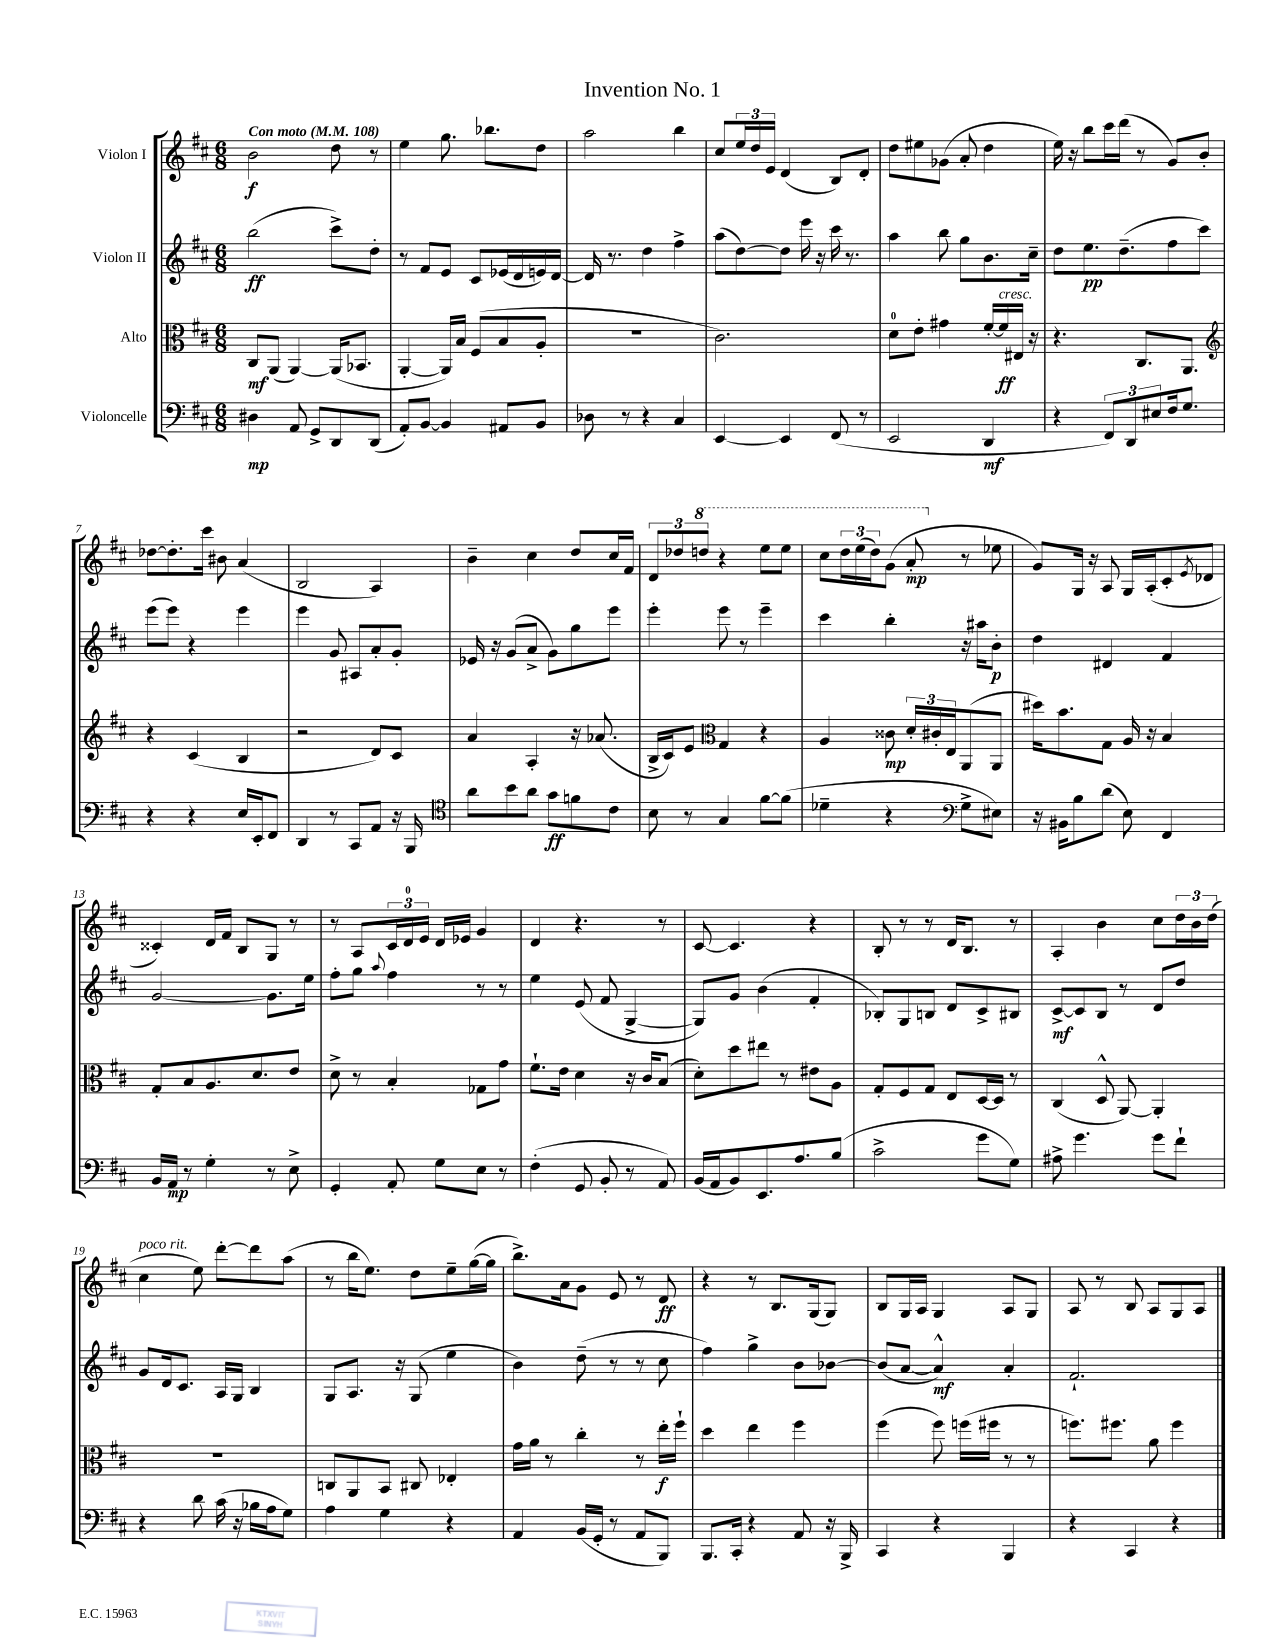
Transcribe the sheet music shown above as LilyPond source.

\header { title = "Invention No. 1" }
<<
\new StaffGroup <<
\new Staff = "s0" \with { instrumentName = "Violon I" } {
    \clef treble \key d \major \numericTimeSignature \time 6/8 \tempo "Con moto" 4 = 108
    b'2\f d''8 r8 |
    e''4 g''8. bes''8. d''8 |
    a''2 b''4 |
    cis''8 \tuplet 3/2 { e''16 d''16 e'16 } d'4( b8) d'8-. |
    d''8 eis''8 ges'8( a'8-. d''4 |
    e''16) r16 b''8 cis'''16 d'''16( r8 g'8) b'8-. |
    des''8~ des''8.-. cis'''16 bis'8 a'4( |
    b2 a4) |
    b'4-- cis''4 d''8 cis''16 fis'16 |
    \tuplet 3/2 { d'8 des''8 \ottava #1 d'''!8 } r4 e'''8 e'''8 |
    cis'''8 \tuplet 3/2 { d'''16 e'''16( d'''16) } g''8( a''8-.\mp \ottava #0 r8 ees''8 |
    g'8) g16 r16 a8 g16 a16-.( cis'8-. \acciaccatura { e'8 } des'8 |
    cisis'4-.) d'16 fis'16 b8 g8 r8 |
    r8 a8 \tuplet 3/2 { cis'16 d'16-0 e'16 } d'16 ees'16 g'4 |
    d'4 r4. r8 |
    cis'8~ cis'4. r4 |
    b8-. r8 r8 d'16 b8. r8 |
    a4-. b'4 cis''8 \tuplet 3/2 { d''16 b'16 d''16( } |
    cis''4^\markup { \italic "poco rit." } e''8) d'''8~-. d'''8 a''8( |
    r8 b''16 e''8.) d''8 e''8-- g''16~( g''16 |
    b''8.->) a'16 g'8 e'8 r8 d'8\ff |
    r4 r8 b8. g16( g8) |
    b8 g16 a16 g4 a8 g8 |
    a8 r8 b8 a8 g8 a8 \bar "|." |
}
\new Staff = "s1" \with { instrumentName = "Violon II" } {
    \clef treble \key d \major \numericTimeSignature \time 6/8
    b''2\ff( cis'''8->) d''8-. |
    r8 fis'8 e'8 cis'8 ees'16( d'16 e'16) d'16~ |
    d'16 r8. d''4 fis''4-> |
    a''8( d''8~) d''8 e'''16 r16 cis'''16 r8. |
    a''4 b''8 g''8 b'8. cis''16-- |
    d''8 e''8.\pp d''8.--( fis''8 cis'''8) |
    e'''8( e'''8) r4 e'''4 |
    e'''4 g'8 ais8 a'8-. g'8-. |
    ees'16 r16 g'8( a'8-> g'8) g''8 e'''8 |
    e'''4-. e'''8 r8 e'''4-- |
    cis'''4 b''4-. r16 ais''16 b'8-.\p |
    d''4 dis'4 fis'4 |
    g'2~ g'8. e''16 |
    fis''8-. g''8 \appoggiatura { a''8 } fis''4 r8 r8 |
    e''4 e'8( fis'8 g4~-> |
    g8) g'8 b'4( fis'4-. |
    bes8-.) g8 b8 d'8 cis'8-> bis8 |
    cis'8~->\mf cis'8 b8 r8 d'8 d''8 |
    g'8 d'16 cis'8. a16 g16 b4 |
    g8 a8. r16 g8( e''4 |
    b'4) d''8--( r8 r8 cis''8 |
    fis''4) g''4-> b'8 bes'8~ |
    bes'8( a'8~ a'4-^\mf) a'4-. |
    fis'2.-! \bar "|." |
}
\new Staff = "s2" \with { instrumentName = "Alto" } {
    \clef alto \key d \major \numericTimeSignature \time 6/8
    cis8\mf a,8( a,4~) a,16( bes,8. |
    a,4~-. a,16) b16 fis8( b8 a8-. |
    R2. |
    cis'2.) |
    d'8-0 e'8-. gis'4 fis'16~-. fis'16\ff^\markup { \italic "cresc." } eis16 r16 |
    r4. cis8. a,8. |
    \clef treble r4 cis'4( b4 |
    r2 d'8) cis'8 |
    a'4 a4-. r16 aes'8.( |
    b16-> cis'16) e'8 \clef alto g4 r4 |
    a4 cisis'8\mp \tuplet 3/2 { d'16-. cis'16-. e16 } a,8( a,8 |
    dis''16) b'8. g8 a16 r16 b4 |
    g8-. b8 a8. d'8. e'8 |
    d'8-> r8 b4-. ges8 g'8 |
    fis'8.-! e'16 d'4 r16 cis'16 b8( |
    d'8-.) d''8 eis''8 r8 eis'8 a8 |
    g8-. fis8 g8 e8 d16~ d16 r8 |
    cis4( d8-^ a,8~) a,4-. |
    R2. |
    c8 a,8 b,8 cis8 ees4-. |
    g'16 a'16 r8 cis''4-. r8 e''16-.\f fis''16-! |
    d''4 e''4 fis''4 |
    fis''4( fis''8) f''16( fis''16 r8 r8 |
    f''8.) fis''8. a'8 fis''4 \bar "|." |
}
\new Staff = "s3" \with { instrumentName = "Violoncelle" } {
    \clef bass \key d \major \numericTimeSignature \time 6/8
    dis4\mp a,8 g,8-> d,8 d,8( |
    a,8-.) b,8~ b,4 ais,8 b,8 |
    des8 r8 r4 cis4 |
    e,4~ e,4 fis,8( r8 |
    e,2 d,4\mf |
    r4 \tuplet 3/2 { fis,8) d,8 eis8 } fis16 g8. |
    r4 r4 e16 e,16-. fis,8 |
    d,4 r8 cis,8 a,8 r16 b,,16 |
    \clef tenor a'8 b'8 a'8 g'8\ff f'8 cis'8 |
    b8 r8 g4 fis'8~ fis'8( |
    des'4-- r4 \clef bass g8-> eis8) |
    r16 bis,16 b8 d'8( e8) fis,4 |
    b,16 a,16\mp r8 g4-. r8 e8-> |
    g,4-. a,8-. g8 e8 r8 |
    fis4-.( g,8 b,8-. r8 a,8) |
    b,16( a,16 b,8) e,8. a8. b8( |
    cis'2-> g'8 g8) |
    ais8-> g'4. g'8 fis'8-! |
    r4 d'8 cis'16( r16 bes16 a16 g8) |
    a4 g4 r4 |
    a,4 b,16( g,16-. r8 a,8 b,,8) |
    b,,8. cis,16-. r4 a,8 r16 b,,16-> |
    cis,4 r4 b,,4 |
    r4 cis,4 r4 \bar "|." |
}
>>
>>
